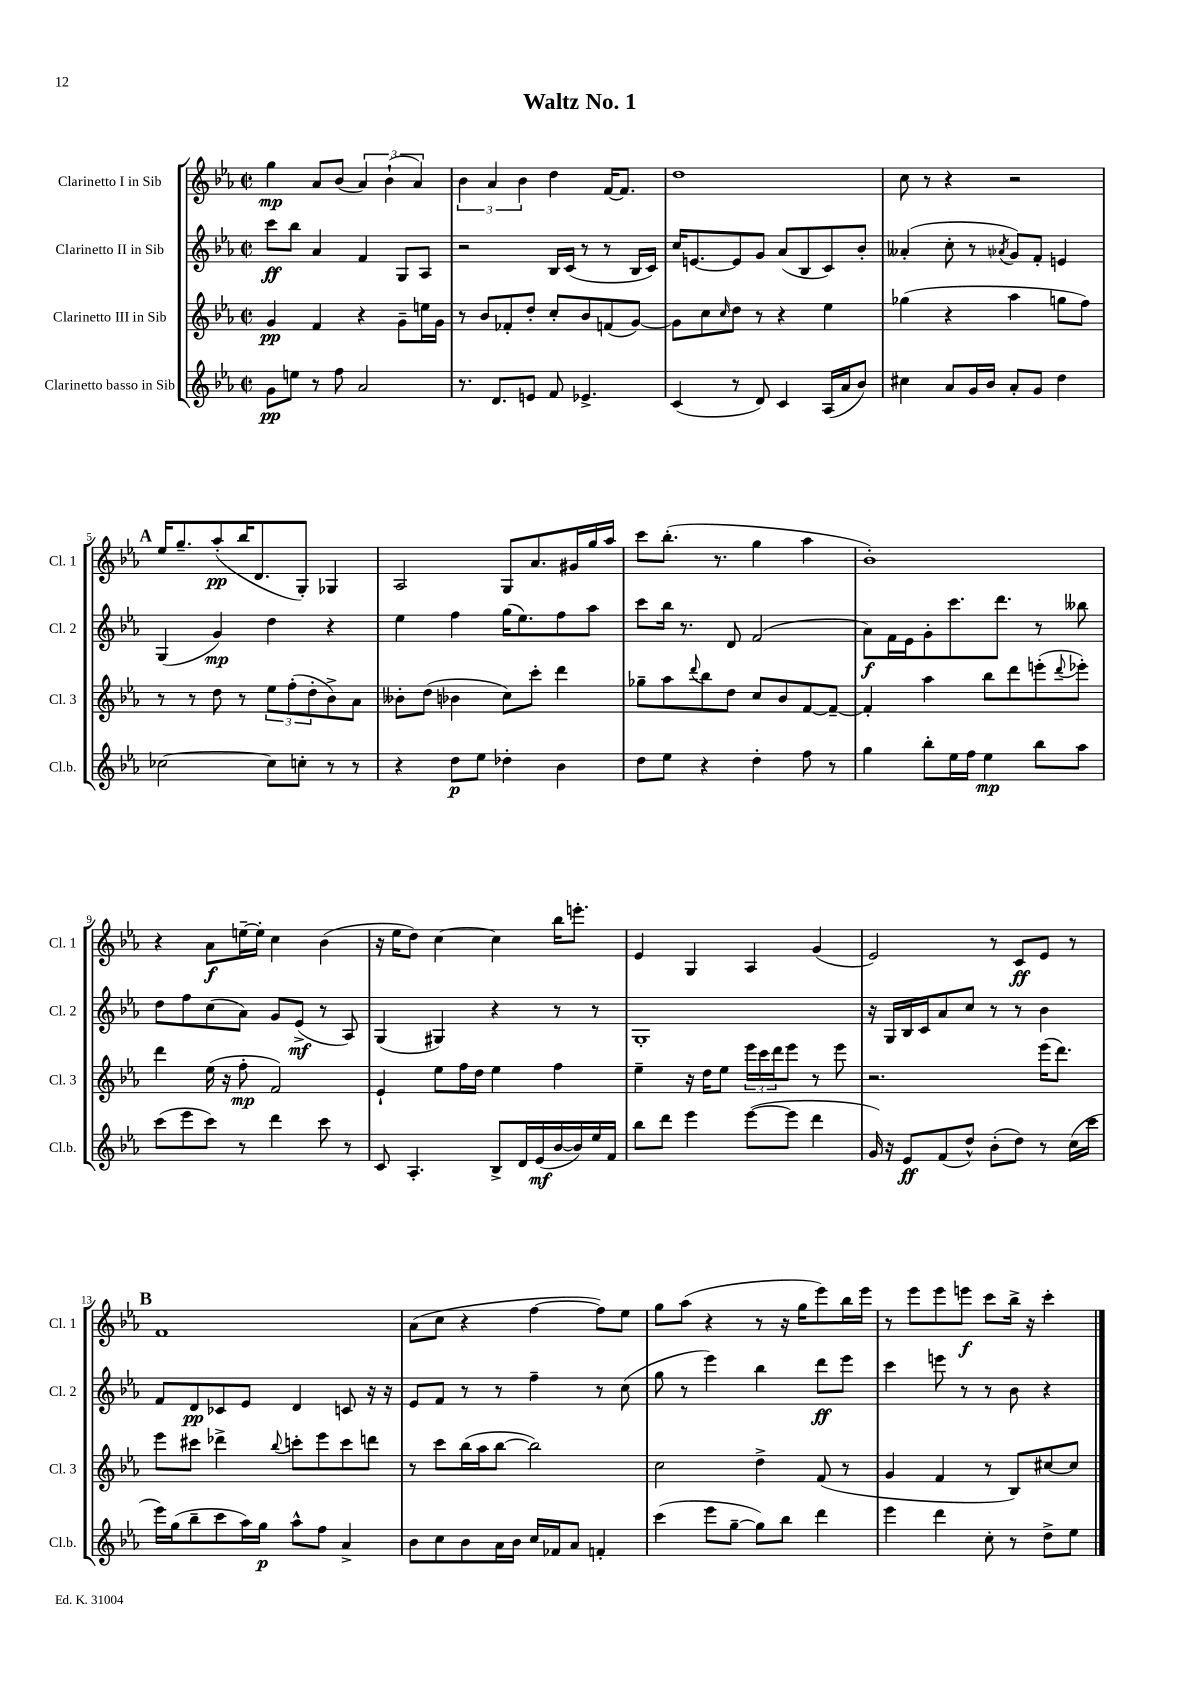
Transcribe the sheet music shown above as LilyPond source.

\header { title = "Waltz No. 1" }
<<
\new StaffGroup <<
\new Staff = "s0" \with { instrumentName = "Clarinetto I in Sib" shortInstrumentName = "Cl. 1" } {
    \clef treble \key ees \major \defaultTimeSignature \time 2/2
    g''4\mp aes'8 bes'8( \tuplet 3/2 { aes'4) bes'4-!( aes'4) } |
    \tuplet 3/2 { bes'4 aes'4 bes'4 } d''4 f'16~ f'8. |
    d''1 |
    c''8 r8 r4 r2 |
    \mark \markup { \bold "A" } ees''16 g''8.-- aes''8-.\pp( bes''16 d'8. g8-.) ges4 |
    aes2 g8 aes'8. gis'16 g''16 aes''16 |
    c'''8 bes''8.-.( r8. g''4 aes''4 |
    bes'1-.) |
    r4 aes'8\f e''16~-- e''16-. c''4 bes'4( |
    r16 ees''16 d''8) c''4~ c''4 bes''16 e'''8.-. |
    ees'4 g4 aes4 g'4( |
    ees'2) r8 c'8\ff ees'8 r8 |
    \mark \markup { \bold "B" } f'1 |
    aes'8( c''8 r4 f''4~ f''8) ees''8 |
    g''8 aes''8( r4 r8 r16 g''16 ees'''8) bes''16 ees'''16 |
    r8 ees'''8 ees'''8 e'''8\f c'''8 bes''16-> r16 c'''4-. \bar "|." |
}
\new Staff = "s1" \with { instrumentName = "Clarinetto II in Sib" shortInstrumentName = "Cl. 2" } {
    \clef treble \key ees \major \defaultTimeSignature \time 2/2
    c'''8\ff bes''8 aes'4 f'4 g8 aes8 |
    r2 bes16 c'16( r8 r8 bes16 c'16) |
    c''16 e'8.~ e'8 g'8 aes'8( bes8 c'8) bes'8-. |
    aeses'4-.( c''8-. r8 \acciaccatura { aes'8 } g'8) f'8-. e'4 |
    \mark \markup { \bold "A" } g4( g'4\mp) d''4 r4 |
    ees''4 f''4 g''16( ees''8.) f''8 aes''8 |
    c'''8 bes''16 r8. d'8 f'2( |
    aes'8\f) f'16 ees'16 g'8-. c'''8. d'''8. r8 beses''8 |
    d''8 f''8 c''8( aes'8) g'8 ees'8->\mf( r8 aes8) |
    g4( gis4) r4 r8 r8 |
    g1-. |
    r16 g16 bes16 c'16 aes'8 c''8 r8 r8 bes'4 |
    \mark \markup { \bold "B" } f'8 d'8\pp ces'8 ees'8 d'4 c'8 r16 r16 |
    ees'8 f'8 r8 r8 f''4-- r8 c''8( |
    g''8 r8 ees'''4) bes''4 d'''8\ff ees'''8 |
    c'''4 e'''8 r8 r8 bes'8 r4 \bar "|." |
}
\new Staff = "s2" \with { instrumentName = "Clarinetto III in Sib" shortInstrumentName = "Cl. 3" } {
    \clef treble \key ees \major \defaultTimeSignature \time 2/2
    g'4\pp f'4 r4 g'8-- e''16 g'16 |
    r8 bes'8 fes'8-. d''8-. c''8-. bes'8 f'8( g'8~) |
    g'8 c''8 \grace { c''16 } d''8 r8 r4 ees''4 |
    ges''4( r4 aes''4 g''8 f''8) |
    \mark \markup { \bold "A" } r8 r8 d''8 r8 \tuplet 3/2 { ees''8 f''8-.( d''8-. } bes'8->) aes'8 |
    beses'8-. d''8( bes'4 c''8) c'''8-. d'''4 |
    ges''8-- aes''8 \appoggiatura { d'''8 } bes''8 d''8 c''8 bes'8 f'8~ f'8~-- |
    f'4-. aes''4 bes''8 d'''8 e'''8-.( \appoggiatura { d'''8 } ees'''8-.) |
    d'''4 ees''16( r16 f''8-.\mp f'2) |
    ees'4-! ees''8 f''16 d''16 ees''4 f''4 |
    ees''4-- r16 d''16 ees''8 \tuplet 3/2 { ees'''16 c'''16 d'''16 } ees'''8 r8 ees'''8 |
    r2. ees'''16( d'''8.) |
    \mark \markup { \bold "B" } ees'''8 cis'''8 des'''4-> \appoggiatura { bes''8 } c'''8-. ees'''8 c'''8 d'''8 |
    r8 c'''8 bes''16( aes''16 bes''8~ bes''2) |
    c''2 d''4-> f'8( r8 |
    g'4 f'4 r8 bes8) cis''8~ cis''8 \bar "|." |
}
\new Staff = "s3" \with { instrumentName = "Clarinetto basso in Sib" shortInstrumentName = "Cl.b." } {
    \clef treble \key ees \major \defaultTimeSignature \time 2/2
    g'8\pp e''8 r8 f''8 aes'2 |
    r8. d'8. e'8 f'8 ees'4.-> |
    c'4( r8 d'8) c'4 aes16( aes'16 bes'8) |
    cis''4 aes'8 g'16 bes'16 aes'8-. g'8 d''4 |
    \mark \markup { \bold "A" } ces''2~ ces''8 c''8-. r8 r8 |
    r4 d''8\p ees''8 des''4-. bes'4 |
    d''8 ees''8 r4 d''4-. f''8 r8 |
    g''4 bes''8-. ees''16 f''16 ees''4\mp bes''8 aes''8 |
    c'''8( ees'''8 c'''8) r8 d'''4 c'''8 r8 |
    c'8 aes4.-. bes8-> d'16 ees'16\mf( bes'16~ bes'16) ees''16 f'16 |
    bes''8 d'''8 ees'''4 ees'''8~( ees'''8 d'''4 |
    g'16) r16 ees'8\ff f'8( d''8-^) bes'8-.( d''8) r8 c''16( c'''16 |
    \mark \markup { \bold "B" } ees'''16) g''16( bes''8-- c'''8 aes''16) g''16\p aes''8-^ f''8 aes'4-> |
    bes'8 c''8 bes'8 aes'16 bes'16 c''16 fes'16 aes'8 f'4-. |
    c'''4( ees'''8 g''8~-- g''8) bes''8 d'''4 |
    ees'''4 d'''4 c''8-. r8 d''8-> ees''8 \bar "|." |
}
>>
>>
